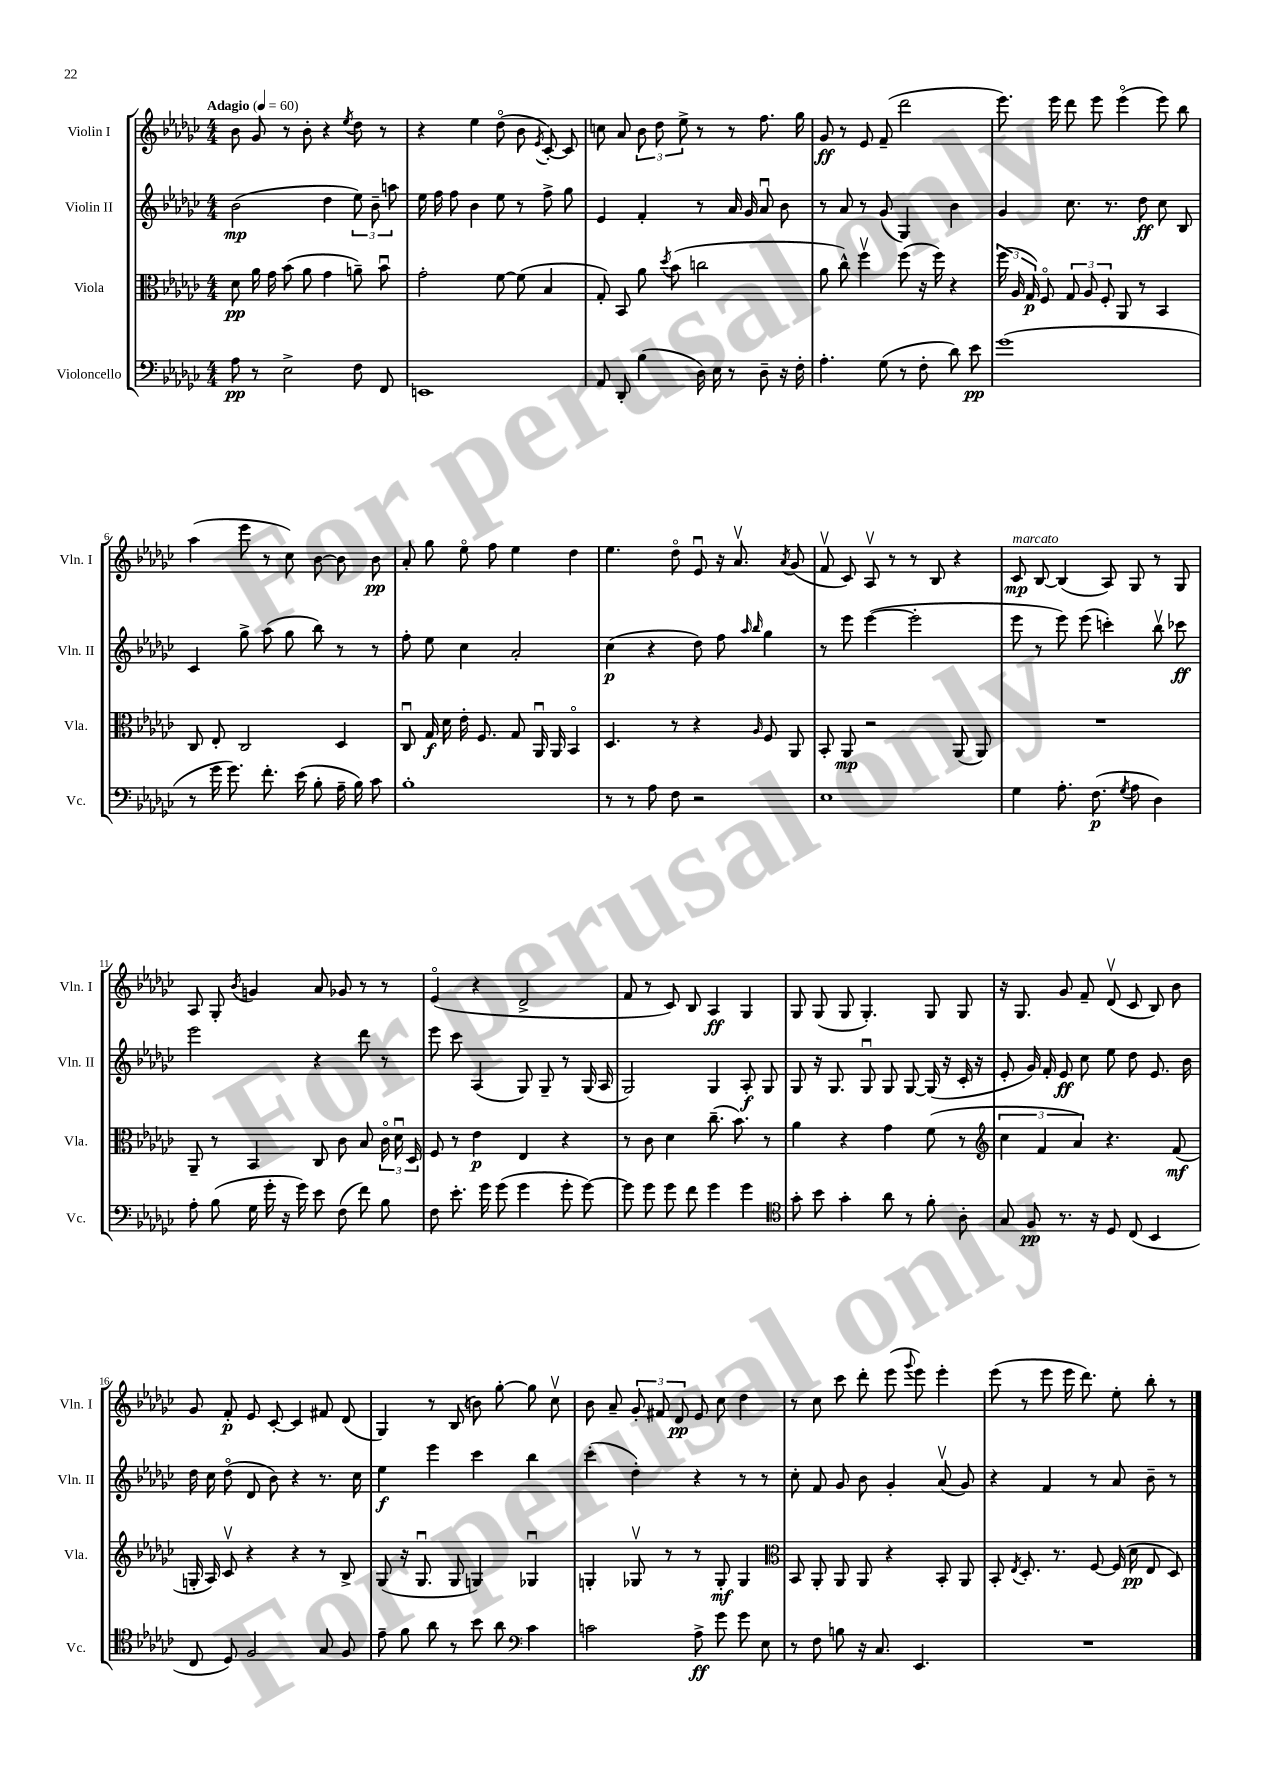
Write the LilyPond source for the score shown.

<<
\new StaffGroup <<
\new Staff = "s0" \with { instrumentName = "Violin I" shortInstrumentName = "Vln. I" } {
    \clef treble \key ges \major \numericTimeSignature \time 4/4 \tempo "Adagio" 4 = 60
    \autoBeamOff bes'8 ges'8 r8 bes'8-. r4 \acciaccatura { ees''8 } des''8 r8 |
    r4 ees''4 des''8\flageolet( bes'8 \acciaccatura { ees'8 } ces'8~-.) ces'8 |
    c''8 aes'8 \tuplet 3/2 { bes'8 des''8 ees''8-> } r8 r8 f''8. ges''16 |
    ges'8\ff r8 ees'8 f'8--( des'''2 |
    ees'''8.) ees'''16 des'''8 ees'''8 ees'''4\flageolet( ees'''8) bes''8 |
    aes''4( ees'''8 r8 ces''8) bes'8~ bes'8 bes'8\pp |
    aes'8-. ges''8 ees''8\flageolet f''8 ees''4 des''4 |
    ees''4. des''8\flageolet ees'8\downbow r16 aes'8.\upbow \acciaccatura { aes'8 } ges'8( |
    f'8\upbow ces'8) aes8\upbow r8 r8 bes8 r4 |
    ces'8\mp^\markup { \italic "marcato" } bes8~ bes4( aes8) ges8 r8 ges8 |
    aes8 ges8-. \acciaccatura { bes'8 } g'4 aes'8 ges'8 r8 r8 |
    ees'4\flageolet( r4 des'2-> |
    f'8 r8 ces'8) bes8 aes4\ff ges4 |
    ges8 ges8( ges8 ges4.-.) ges8 ges8 |
    r16 ges8. ges'8 f'8-- des'8\upbow( ces'8 bes8) bes'8 |
    ges'8 f'8-.\p ees'8 ces'8~-. ces'4 fis'8 des'8( |
    ges4) r8 bes8( b'8) ges''8~-. ges''8 ces''8\upbow |
    bes'8 aes'8-- \tuplet 3/2 { ges'8-. fis'8 des'8\pp } ees'8 ces''8 des''4 |
    r8 ces''8 ces'''8 des'''8-. ees'''8( \appoggiatura { ges'''8 } ees'''8) ees'''4-. |
    ees'''8( r8 ees'''8 ees'''16 des'''8.) ees''8-. bes''8-. r8 \bar "|." |
}
\new Staff = "s1" \with { instrumentName = "Violin II" shortInstrumentName = "Vln. II" } {
    \clef treble \key ges \major \numericTimeSignature \time 4/4
    \autoBeamOff bes'2\mp( des''4 \tuplet 3/2 { ees''8) bes'8-- a''8 } |
    ees''16 f''16 f''8 bes'4 ees''8 r8 f''8-> ges''8 |
    ees'4 f'4-. r8 aes'16 ges'16 aes'8\downbow bes'8 |
    r8 aes'8 r8 ges'8( ges4) bes'4 |
    ges'4 ces''8. r8. des''8\ff ces''8 bes8 |
    ces'4 ges''8-> aes''8( ges''8 bes''8) r8 r8 |
    f''8-. ees''8 ces''4 aes'2-. |
    ces''4\p( r4 des''8) f''8 \grace { aes''16 bes''16 } ges''4 |
    r8 ees'''8 ees'''4~( ees'''2-. |
    ees'''8 r8 ees'''8) ees'''8( c'''4-.) bes''8\upbow ces'''8\ff |
    ees'''2 r4 des'''8 r8 |
    ees'''8 ces'''8 aes4( ges8) ges8-- r8 ges16( aes16 |
    ges2) ges4 aes8-.\f ges8 |
    ges8 r16 ges8. ges8\downbow ges8 ges8~ ges16( r16 ces'16-. r16 |
    ees'8-. ges'16) f'16-. ees'8\ff ces''8 ees''8 des''8 ees'8. bes'16 |
    des''16 ces''16 des''8\flageolet( des'8 bes'8) r4 r8. ces''16 |
    ees''4\f ees'''4 ces'''4 bes''4 |
    ces'''4-.( des''4-.) r4 r8 r8 |
    ces''8-. f'8 ges'8 bes'8 ges'4-. aes'8\upbow( ges'8) |
    r4 f'4 r8 aes'8 bes'8-- r8 \bar "|." |
}
\new Staff = "s2" \with { instrumentName = "Viola" shortInstrumentName = "Vla." } {
    \clef alto \key ges \major \numericTimeSignature \time 4/4
    \autoBeamOff des'8\pp aes'16 ges'16 bes'8( aes'8 ges'4 a'8--) bes'8\downbow |
    ges'2-. f'8~ f'8( bes4 |
    ges8-.) bes,8 aes'8 \acciaccatura { des''8 } bes'8( c''2 |
    aes'8 ces''8-^) f''4\upbow f''8( r16 f''16) r4 |
    \tuplet 3/2 { f''16( aes16 ges16\p) } f8\flageolet \tuplet 3/2 { ges8 aes8 f8-. } aes,8 r8 bes,4 |
    ces8 ees8-. ces2 des4 |
    ces8\downbow ges16\f des'16 ees'16-. f8. ges8 aes,16\downbow aes,16 bes,4\flageolet |
    des4. r8 r4 \grace { aes16 } f8 aes,8 |
    bes,8-. aes,8\mp r2 aes,8( aes,8) |
    R1 |
    aes,8-- r8 bes,4 ces8 ces'8 bes8 \tuplet 3/2 { ces'16\flageolet des'16\downbow des16 } |
    f8 r8 ees'4\p ees4 r4 |
    r8 ces'8 des'4 ces''8.--( bes'8.) r8 |
    aes'4 r4 ges'4 f'8( r8 |
    \clef treble \tuplet 3/2 { ces''4 f'4 aes'4) } r4. f'8\mf( |
    g16-. aes16) ces'8\upbow r4 r4 r8 bes8-> |
    ges8( r16 ges8.\downbow ges8 g4) ges4\downbow |
    g4-. ges8\upbow r8 r8 ges8-.\mf ges4 |
    \clef alto bes,8 aes,8-. aes,8 aes,8 r4 bes,8-. aes,8 |
    bes,8-. \acciaccatura { ees8 } des8.-. r8. f8~ f16( des'16\pp ees8 des8) \bar "|." |
}
\new Staff = "s3" \with { instrumentName = "Violoncello" shortInstrumentName = "Vc." } {
    \clef bass \key ges \major \numericTimeSignature \time 4/4
    \autoBeamOff aes8\pp r8 ees2-> f8 f,8 |
    e,1 |
    aes,8 des,8-. bes4( des16) ees16 r8 des8-- r16 f16-. |
    aes4.-. ges8( r8 f8-. des'8) ees'8\pp |
    ges'1( |
    r8 ges'16 ges'8.) f'8.-. ees'16( bes8-. aes16-- bes16) ces'8 |
    bes1-. |
    r8 r8 aes8 f8 r2 |
    ees1 |
    ges4 aes8.-. f8.\p( \acciaccatura { ges8 } aes8 des4) |
    aes8-. bes8( ges16 ges'16-. r16 ges'16) ees'8 f8( f'8) bes8 |
    f8 ees'8.-. ges'16 ges'8( ges'4 ges'8-. ges'8~) |
    ges'8 ges'8 ges'8 f'8 ges'4 ges'4 |
    \clef tenor ges'8-. bes'8 ges'4-. aes'8 r8 f'8-. aes8-. |
    ges8 f8\pp r8. r16 des8 ces8( bes,4 |
    ces8 des8) f2 ges8 f8 |
    ees'8-- f'8 aes'8 r8 bes'8 aes'8 \clef bass ces'4 |
    c'2 aes8->\ff ges'8 ges'8 ees8 |
    r8 f8 b8 r16 ces8. ees,4. |
    R1 \bar "|." |
}
>>
>>
